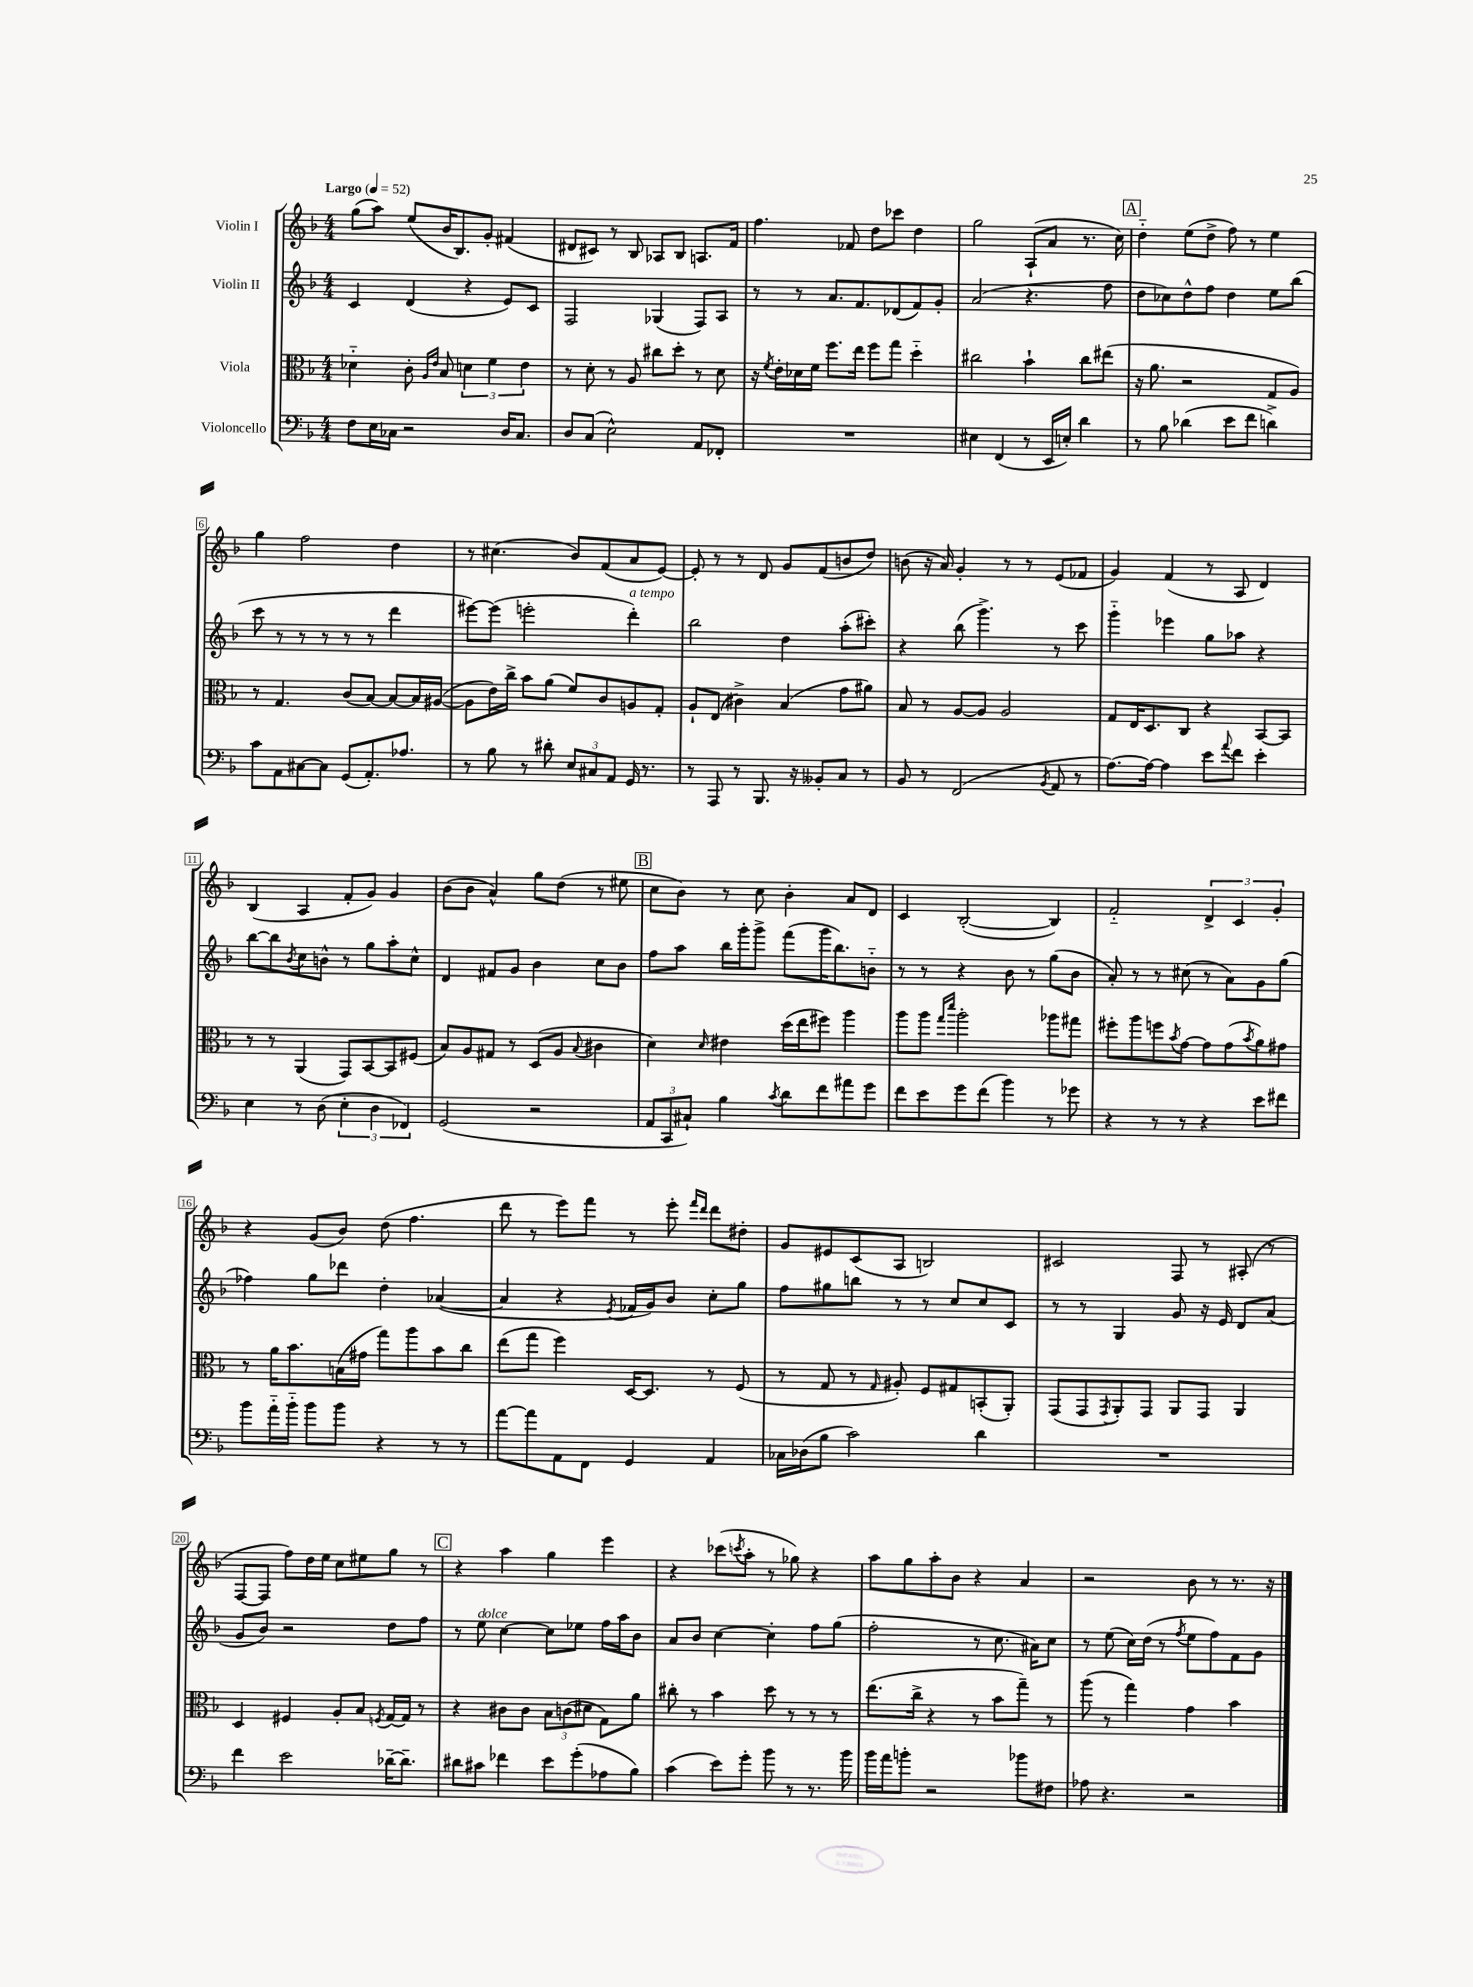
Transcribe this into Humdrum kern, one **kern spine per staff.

**kern	**kern	**kern	**kern
*staff4	*staff3	*staff2	*staff1
*clefF4	*clefC3	*clefG2	*clefG2
*k[b-]	*k[b-]	*k[b-]	*k[b-]
*M4/4	*M4/4	*M4/4	*M4/4
*MM52	*MM52	*MM52	*MM52
8F\L	4d-'~\	4c/	(8gg\L
16E\L	.	.	8aa\J)
16C-\JJ	.	.	.
2r	8c'\	(4d/	(8ee/L
.	16qqA/LL	.	.
.	16qqe/JJ	.	.
.	8B-/	.	16b-/K
.	.	.	8.B-/)
.	6d\	4r	.
.	.	.	8g'/J
.	6f\	.	.
16D/LK	.	8e/L)	(4f#/
8.C-/J	.	.	.
.	6e\	.	.
.	.	8c/J	.
=	=	=	=
8D/L	8r	2F/	8d#/L
(8C/J	8d'\	.	8c#/J)
2E^^\)	8r	.	8r
.	8A/	.	8B-/
.	8cc#\L	(4G-/	8A-/L
.	8dd'\J	.	8B-/J
8AA/L	8r	8F/L)	8.A/L
8FF-'/J	8d\	8A/J	.
.	.	.	16f/Jk
=	=	=	=
1r	16r	8r	4.ff\
.	8qf/	.	.
.	16e'\LL	.	.
.	16d-\	8r	.
.	16f\JJ	.	.
.	8.ff\L	8.a/L	.
.	.	.	8f-/
.	16ee\Jk	8.f/	.
.	8ff\L	.	8dd\L
.	8gg\J	(8d-/	8ccc-\J
.	4dd'~\	8f/)	4dd\
.	.	8g'/J	.
=	=	=	=
4E#\	2cc#\	(2a/	2gg\
(4FF/	.	.	.
8r	4b-`\	4.r	(8A`/L
16EE/LL	.	.	8a/J
16E'/JJ)	.	.	.
4d\	8cc#\L	.	8.r
.	(8ee#\J	8ff\	.
.	.	.	16cc\)
=	=	=	=
8r	16r	8dd\L	4dd'~\
.	8.a\	.	.
8B-\	.	8cc-\)	.
(4d-\	2r	8dd^^\	(8ee\L
.	.	8ff\J	8dd^\J
8e\L	.	4dd\	8ff\)
8f\J	.	.	8r
4d^\)	8G/L	8ee\L	4ee\
.	8A/J)	(8bb-\J	.
=	=	=	=
8c\L	8r	8ccc\	4gg\
8AA\	4.G/	8r	.
[8C#\	.	8r	2ff\
8C#\]J	.	8r	.
(8GG/L	(8c/L	8r	.
8.AA'/)	[8B-/J)	8r	.
.	8B-/_L	4ddd\	4dd\
8.A-/J	.	.	.
.	16B-/]L	.	.
.	([16A#/JJ	.	.
=	=	=	=
8r	8A#\]L	[8eee#\L)	8r
8B-\	16e\L)	(8eee#\]J	(4.cc#\
.	16cc^\JJ	.	.
8r	8b-\L	2eee'\	.
8d#'\	(8a\J	.	.
12E/L	8f/L)	.	8b-/L)
12C#/	.	.	.
.	8c/	.	(8f/
12AA/J	.	.	.
16GG/	8A/	4ddd'\)	8a/
8.r	.	.	.
.	8G'/J	.	[8e/J)
=	=	=	=
8r	8A`/L	2bb-\	8e'/]
8AAA/	(8E/J	.	8r
8r	4c#^\)	.	8r
8.BBB-/	.	.	8d/
.	(4B-/	4dd\	8g/L
16r	.	.	.
8BB--'/L	.	.	(8f/
8C/J	8g\L	(8aa'\L	8b/
8r	8a#\J)	8ccc#'\J)	8dd/J)
=	=	=	=
8BB-/	8B-/	4r	(8b\
8r	8r	.	16r
.	.	.	16a/)
(2FF/	[8A/L	(8bb-\	4g'/
.	8A/]J	4.ggg^\)	.
.	2A/	.	8r
.	.	.	8r
8qBB-/	.	.	.
8AA/	.	8r	(8e/L
8r	.	8ccc\	8f-/J
=	=	=	=
[8.A\L)	8G/L	4ggg'~\	4g/)
.	16E/K	.	.
16A\_Jk	8.D/	.	.
4A\]	.	4eee-\	(4f/
.	8C/J	.	.
8e\L	4r	8gg\L	8r
8qqa/	.	.	.
8f\J	.	8aa-\J	8A/
4e'\	[8BB-/L	4r	4d/)
.	8BB-/]J	.	.
=	=	=	=
4E\	8r	[8bb-\L	(4B-/
.	8r	8bb-\]	.
.	.	8qb-/	.
8r	(4AA/	8cc\	4A/
(8D\	.	8b^^\J	.
6E'\	8GG/L)	8r	8f'/L
.	[8BB-/	8gg\L	8g/J)
6D\	.	.	.
.	8BB-/]	8aa'\	4g/
6FF-/)	.	.	.
.	(8F#/J	8cc^^\J	.
=	=	=	=
(2GG/	8B-/L)	4d/	(8b-\L
.	8A/	.	8b-\J
.	8G#/J	8f#/L	4a^^/)
.	8r	8g/J	.
2r	(8D/L	4b-\	8gg\L
.	8A/J	.	(8dd\J
.	8qqB-/	.	.
.	4c#\	8cc\L	8r
.	.	8b-\J	8ee#\
=	=	=	=
12AA/L	4d\)	8ff\L	8cc\L
12CC/	.	.	.
.	.	8aa\J	8b-\J)
12C#`/J)	.	.	.
.	16qqd/	.	.
4B-\	4e#\	16bb-\LL	8r
.	.	16ggg'\J	.
.	.	8ggg^\J	8cc\
8qc/	.	.	.
8d\L	(16dd\LL	(8fff\L	4b-'\
.	16ee\J	.	.
8f\	8ff#\J)	16ggg\K	.
.	.	8.bb-\)	.
8a#\	4aa\	.	8a/L
8g\J	.	8b'~\J	8d/J
=	=	=	=
8f\L	8aa\L	8r	4c/
8e\	8aa\J	8r	.
.	16qqgg/LL	.	.
.	16qqddd/JJ	.	.
8g\	2aa'\	4r	([2B-'/
(8f\J	.	.	.
4b-\)	.	8b-\	.
.	.	8r	.
8r	8aa-\L	(8gg\L	4B-/])
8g-\	8gg#\J	8b-\J	.
=	=	=	=
4r	8ff#'\L	8a'/)	2f'~/
.	8aa\	8r	.
8r	8ff\	8r	.
.	8qb-/	.	.
8r	[8g\J	(8cc#\	.
4r	8g\]L	8r	6d^/
.	(8g\	8a\L)	.
.	.	.	6c/
.	8qb-/	.	.
8e\L	8a\)	8g\	.
.	.	.	6g'/
8f#\J	8g#\J	(8gg\J	.
=	=	=	=
8b-\L	8r	4ff-\)	4r
16a'~\L	16a\LK	.	.
16b-'~\JJ	8.b-\	.	.
8b-\L	.	8gg\L	(8g/L
8b-\J	(16B\L	8ddd-\J	8b-/J)
.	16g#\JJ	.	.
4r	8gg\L)	4dd'\	(8dd\
.	8aa\	.	4.ff\
8r	8b-\	([4a-/	.
8r	8cc\J	.	.
=	=	=	=
[8a\L	(8ee\L	4a-/]	8ddd\
8a\]	8gg\J	.	8r
8AA\	4ff\)	4r	8eee\L)
8FF\J	.	.	8fff\J
.	.	8qe/	.
4GG/	[16D/LK	16f-/LL	8r
.	8.D/]J	16g/J)	.
.	.	8b-/J	8eee'\
.	.	.	16qqfff/LL
.	.	.	16qqddd/JJ
4AA/	8r	8cc'\L	8ddd\L
.	(8F/	8gg\J	8dd#'\J
=	=	=	=
16C-\LL	8r	8ff\L	8g/L
(16D-\J	.	.	.
8B-\J	8G/	8gg#\	8e#/
2c\)	8r	8bb\J	(8c/
.	16qqG/	.	.
.	8A#'/)	8r	8A/J
.	8F/L	8r	2B/)
.	8G#/	8cc/L	.
4d\	(8BB'/	8cc/	.
.	8AA'/J)	8c/J	.
=	=	=	=
1r	(8GG/L	8r	2c#/
.	8GG/	8r	.
.	8qGG/	.	.
.	8AA'/)	4G/	.
.	8GG/J	.	.
.	8AA/L	8g/	8F/
.	8GG/J	16r	8r
.	.	16e/	.
.	4AA/	8d/L	(8A#'/
.	.	(8a/J	8r
=	=	=	=
4f\	4D/	8g/L	[8F/L
.	.	8b-/J)	8F/]J
2e\	4F#/	2r	8ff\L)
.	.	.	16dd\L
.	.	.	16ee\JJ
.	8A'/L	.	8cc\L
.	8B-/J	.	8ee#\
.	8qF/	.	.
[16d-~\LK	[16G/LL	8dd\L	8gg\J
8.d-~\]J	16G/]JJ	.	.
.	8r	8ff\J	8r
=	=	=	=
8d#\L	4r	8r	4r
8c#\J	.	8ee\	.
4f-\	8c#\L	[4cc\	4aa\
.	8c#\J	.	.
8e\L	12B-\L	8cc\]L	4gg\
.	(12c\	.	.
(8g'\	.	8ee-\J	.
.	12d#\J	.	.
8A-\	8G\L)	16ff\LL	4eee\
.	.	16aa\J	.
8B-\J)	8a\J	8b-\J	.
=	=	=	=
(4c\	8cc#'\	8a/L	4r
.	8r	8b-/J	.
8e\L)	4b-\	[4cc\	(8ccc-\L
.	.	.	8qccc/
8g'\J	.	.	8aa'\J
8b-\	8dd\	4cc'\]	8r
8r	8r	.	8gg-\)
8.r	8r	8ff\L	4r
.	8r	(8gg\J	.
16b-\	.	.	.
=	=	=	=
16b-\LL	(8.ee\L	2ff'\	8aa\L
16a\J	.	.	.
8b'\J	.	.	8gg\
.	16cc^\Jk	.	.
2r	4r	.	8aa'\
.	.	.	8b-\J
.	8r	8r	4r
.	8b-\L	8.cc\	.
8b-\L	8gg~\J)	.	4a/
.	.	16a#\LK)	.
8F#\J	8r	8cc\J	.
=	=	=	=
8A-\	(8aa\	8r	2r
4.r	8r	(8ee\	.
.	4gg\)	16cc\LL)	.
.	.	(16dd\JJ	.
.	.	8r	.
.	.	8qff/	.
2r	4g\	8ee\L	8b-\
.	.	8ff\)	8r
.	4b-\	8f\	8.r
.	.	8g\J	.
.	.	.	16r
==	==	==	==
*-	*-	*-	*-
